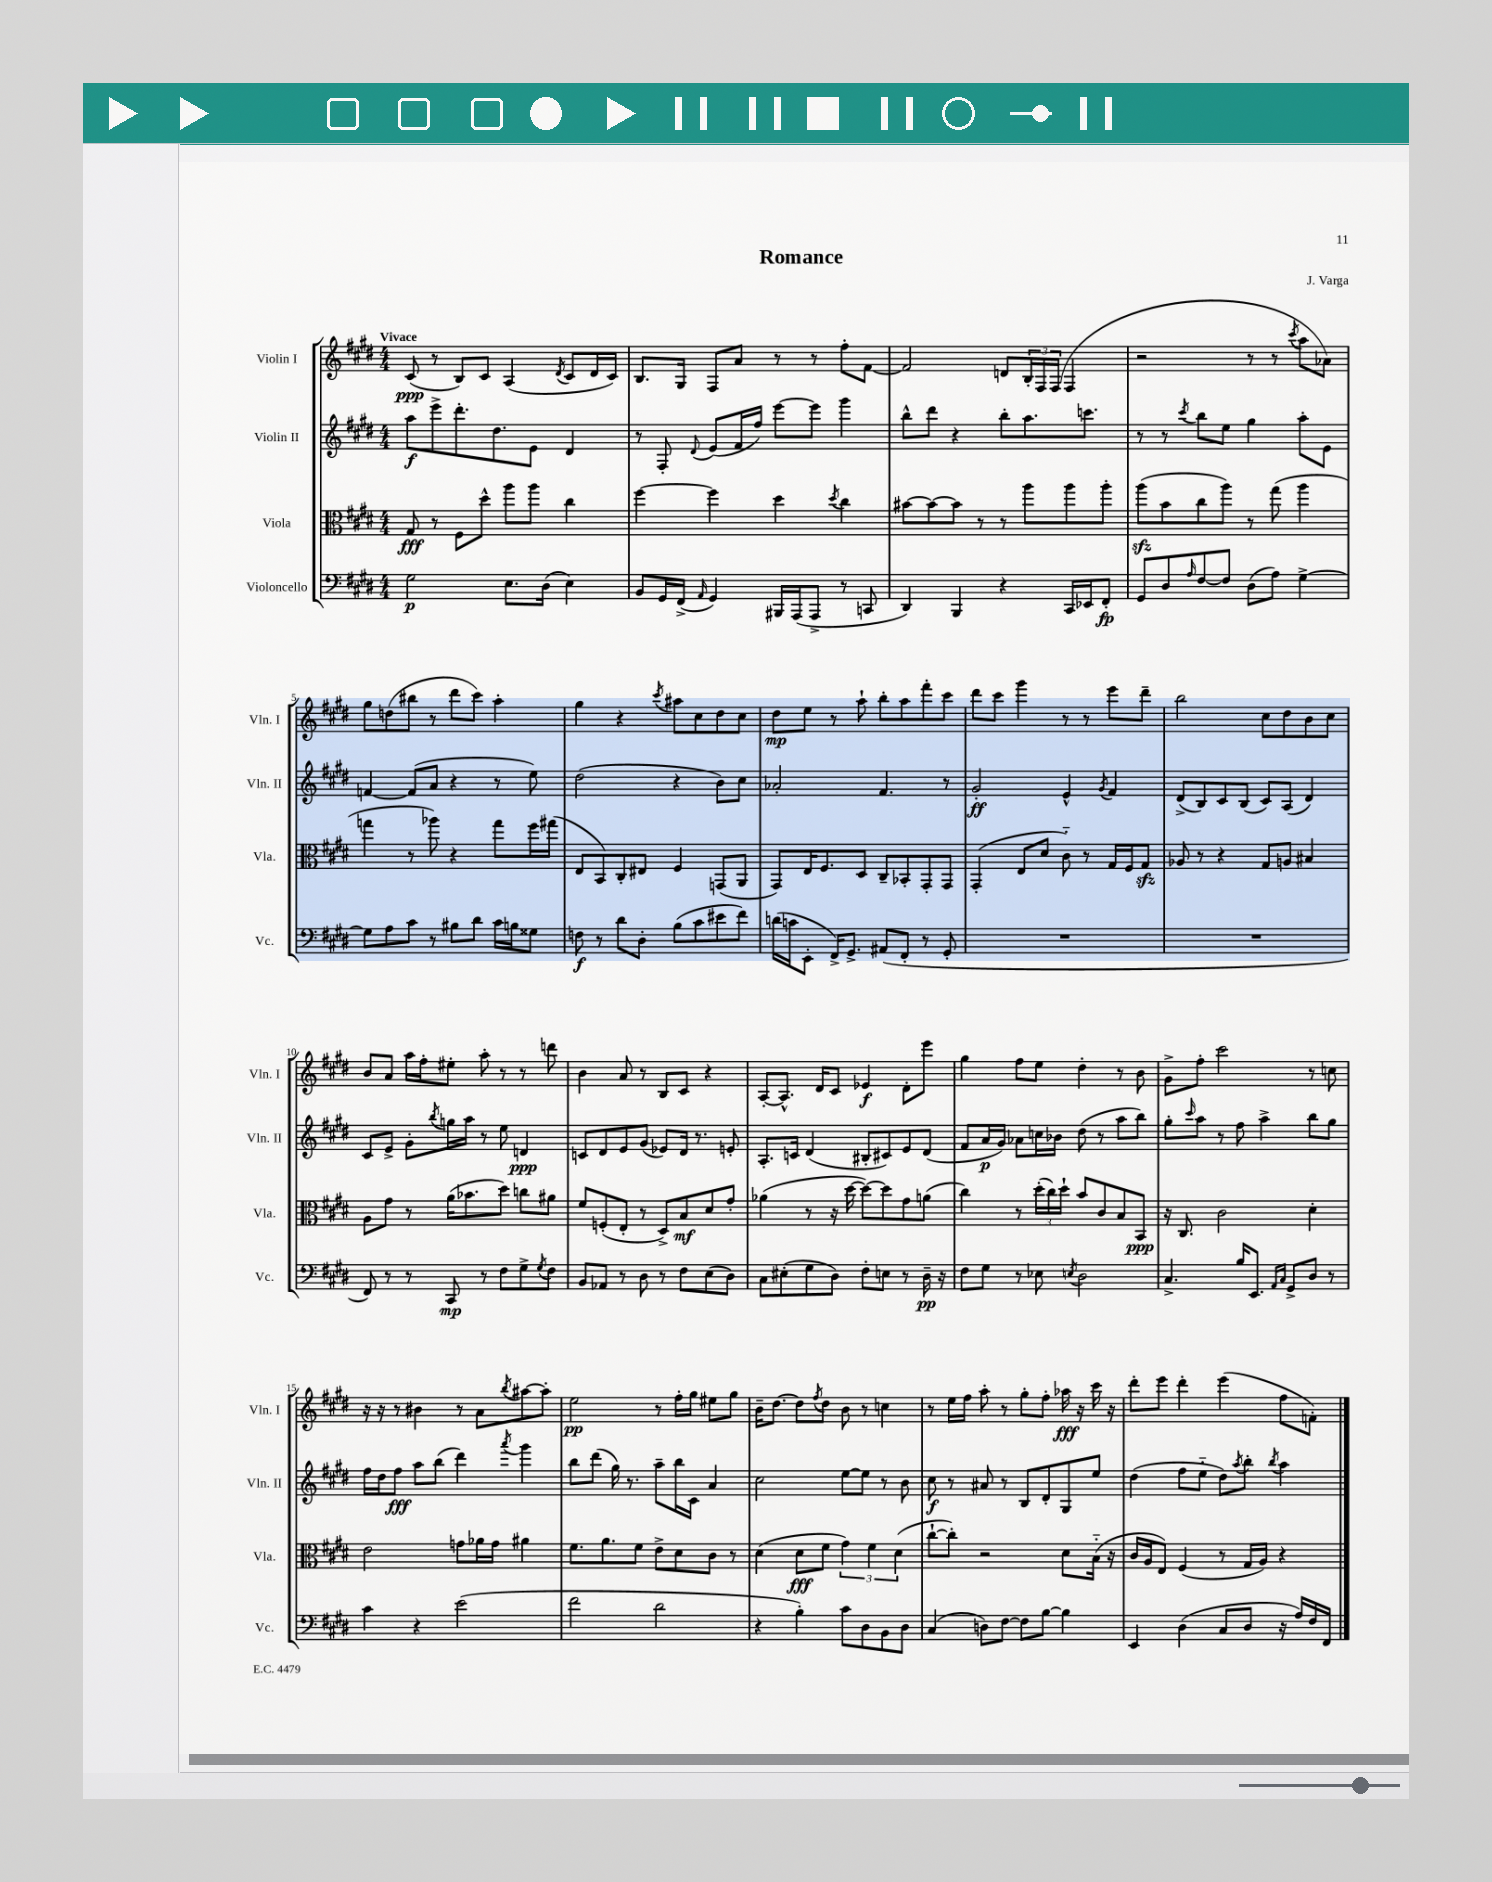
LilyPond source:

\header { title = "Romance" composer = "J. Varga" }
<<
\new StaffGroup <<
\new Staff = "s0" \with { instrumentName = "Violin I" shortInstrumentName = "Vln. I" } {
    \clef treble \key e \major \numericTimeSignature \time 4/4 \tempo "Vivace"
    cis'8\ppp( r8 b8) cis'8 a4( \acciaccatura { dis'8 } cis'8 dis'16 cis'16) |
    b8. gis16 fis8 a'8 r8 r8 fis''8-. fis'8~ |
    fis'2 d'8 \tuplet 3/2 { b16-. fis16 fis16( } fis4 |
    r2 r8 r8 \acciaccatura { cis'''8 } a''8 aes'8) |
    gis''8 d''8( bis''8 r8 dis'''8 cis'''8) a''4-. |
    gis''4 r4 \acciaccatura { cis'''8 } ais''8 cis''8 dis''8 cis''8 |
    dis''8\mp e''8 r8 a''8-! b''8-. a''8 fis'''8-. cis'''8 |
    dis'''8 cis'''8 gis'''4 r8 r8 e'''8 dis'''8-- |
    b''2 cis''8 dis''8 b'8 cis''8 |
    b'8 a'8 a''16 fis''16-. eis''8-. a''8-. r8 r8 d'''8 |
    b'4 a'8 r8 b8 cis'8 r4 |
    a8~-. a8.-^ dis'16 cis'8 ees'4\f dis'8-. e'''8 |
    gis''4 fis''8 e''8 dis''4-. r8 b'8 |
    gis'8-> fis''8-. cis'''2 r8 c''8 |
    r16 r16 r8 bis'4 r8 a'8 \acciaccatura { b''8 } ais''8~ ais''8-. |
    e''2\pp r8 fis''16-. gis''16 eis''8 gis''8 |
    b'16-- dis''8.~ dis''8 \acciaccatura { fis''8 } dis''8 b'8 r8 c''4 |
    r8 e''16 fis''16 a''8-. r8 gis''8-. fis''8-. aes''16\fff r16 cis'''16 r16 |
    dis'''8-. e'''8 dis'''4-. e'''4( fis''8 f'8-.) \bar "|." |
}
\new Staff = "s1" \with { instrumentName = "Violin II" shortInstrumentName = "Vln. II" } {
    \clef treble \key e \major \numericTimeSignature \time 4/4
    a''8\f e'''8-> dis'''8.-. dis''8. e'8 dis'4 |
    r8 fis8-. \appoggiatura { dis'8 } e'8( fis'16 fis''16) e'''8~ e'''8 gis'''4 |
    b''8-^ dis'''8 r4 b''8-. a''8. c'''8. |
    r8 r8 \acciaccatura { cis'''8 } b''8 e''8 gis''4 a''8-. e'8 |
    f'4~ f'8( a'8 r4 r8 e''8) |
    dis''2( r4 b'8) cis''8 |
    aes'2-. fis'4. r8 |
    gis'2-.\ff e'4-^ \acciaccatura { gis'8 } fis'4 |
    dis'8->( b8) cis'8 b8( cis'8) a8( dis'4) |
    cis'8 e'8-> gis'8-. \acciaccatura { b''8 } g''16 a''16 r8 e''8 d'4\ppp |
    c'8 dis'8 e'8 gis'8( ees'8) dis'16 r8. e'8-. |
    a8.-. c'16 dis'4( bis8-. cis'8) e'8 dis'8( |
    fis'8 a'16\p gis'16) aes'8 c''16 bes'16 dis''8( r8 a''8 b''8) |
    gis''8-. \grace { cis'''16 } a''8 r8 fis''8 a''4-> b''8 gis''8 |
    fis''16 dis''16 fis''8\fff a''8 b''8( dis'''4) \acciaccatura { a'''8 } gis'''4 |
    b''8 dis'''8( gis''16) r8. a''8-- b''16 cis'16 a'4 |
    cis''2 e''8~ e''8 r8 b'8 |
    cis''8\f r8 ais'8 r8 b8 dis'8-. gis8 e''8 |
    dis''4( fis''8 e''8-_ dis''8) \acciaccatura { a''8 } b''8-. \acciaccatura { b''8 } a''4 \bar "|." |
}
\new Staff = "s2" \with { instrumentName = "Viola" shortInstrumentName = "Vla." } {
    \clef alto \key e \major \numericTimeSignature \time 4/4
    gis8\fff r8 fis8 dis''8-^ a''8 a''8 cis''4 |
    fis''4~ fis''4 dis''4 \acciaccatura { dis''8 } cis''4 |
    bis'8~ bis'8~ bis'8 r8 r8 a''8 a''8 a''8-. |
    a''8\sfz( b'8 cis''8 a''8) r8 gis''8( a''4 |
    g''4 r8 aes''8) r4 g''8 fis''16 gis''16( |
    e8 b,8) cis8-. eis8 fis4 g,8( a,8 |
    gis,8) e16 fis8. dis8 cis8-- bes,8-. gis,8-. gis,8 |
    gis,4-.( e8 dis'8 cis'8-_) r8 gis16 fis16 gis8\sfz |
    aes8 r8 r4 gis8 a8 bis4 |
    a8 gis'8 r8 a'16( bes'8. dis''8) c''8 ais'8 |
    fis'8 f8-.( e8-. r8 dis8->) b8\mf dis'8 gis'8-. |
    aes'4( r8 r16 dis''16~ dis''8~) dis''8 gis'8 a'8( |
    cis''4) r8 \tuplet 3/2 { dis''16-.( cis''16) dis''16-! } b'8 cis'8 b8 b,8\ppp |
    r16 cis8. cis'2 dis'4-. |
    e'2 g'8 aes'16 g'16 ais'4 |
    fis'8. a'8. fis'8 e'8-> dis'8 cis'8 r8 |
    dis'4( dis'8\fff fis'8 \tuplet 3/2 { gis'4) fis'4 dis'4( } |
    cis''8~-! cis''8-.) r2 dis'8 b16-_( r16 |
    cis'16 a16 e8) fis4( r8 gis16 a16) r4 \bar "|." |
}
\new Staff = "s3" \with { instrumentName = "Violoncello" shortInstrumentName = "Vc." } {
    \clef bass \key e \major \numericTimeSignature \time 4/4
    gis2\p e8. dis16( e4) |
    b,8 gis,16 fis,16->( \grace { a,16 } gis,4) bis,,16 a,,16( a,,8-> r8 c,8 |
    dis,4) b,,4 r4 cis,16 ees,16 fis,8-.\fp |
    gis,8 dis8 \grace { a16 } fis8~ fis8 dis8( a8) gis4~-> |
    gis8 a8 cis'8 r8 bis8 dis'8 cis'16 b16 gisis8 |
    f8\f r8 dis'8 dis8-. b8( cis'8 eis'8 fis'8) |
    d'16( c'16 e,8-. fis,16->) gis,8.-> ais,8( fis,8-. r8 gis,8-. |
    R1 |
    R1 |
    fis,8) r8 r8 cis,8\mp r8 fis8 gis8-> \acciaccatura { gis8 } fis8 |
    b,8 aes,8 r8 dis8 r8 fis8 e8( dis8) |
    cis8 eis8-.( gis8 dis8) fis8-. e8 r8 dis16--\pp r16 |
    fis8 gis8 r8 ees8 \acciaccatura { e8 } dis2 |
    cis4.-> b16 e,8. \grace { a,16 cis16 } gis,8-> dis8 r8 |
    cis'4 r4 e'2( |
    fis'2 dis'2 |
    r4 b4-.) cis'8 dis8 b,8 dis8 |
    cis4( d8) fis8~ fis8 b8~ b4 |
    e,4 dis4( cis8 dis8 r16 a16) fis16 fis,16 \bar "|." |
}
>>
>>
